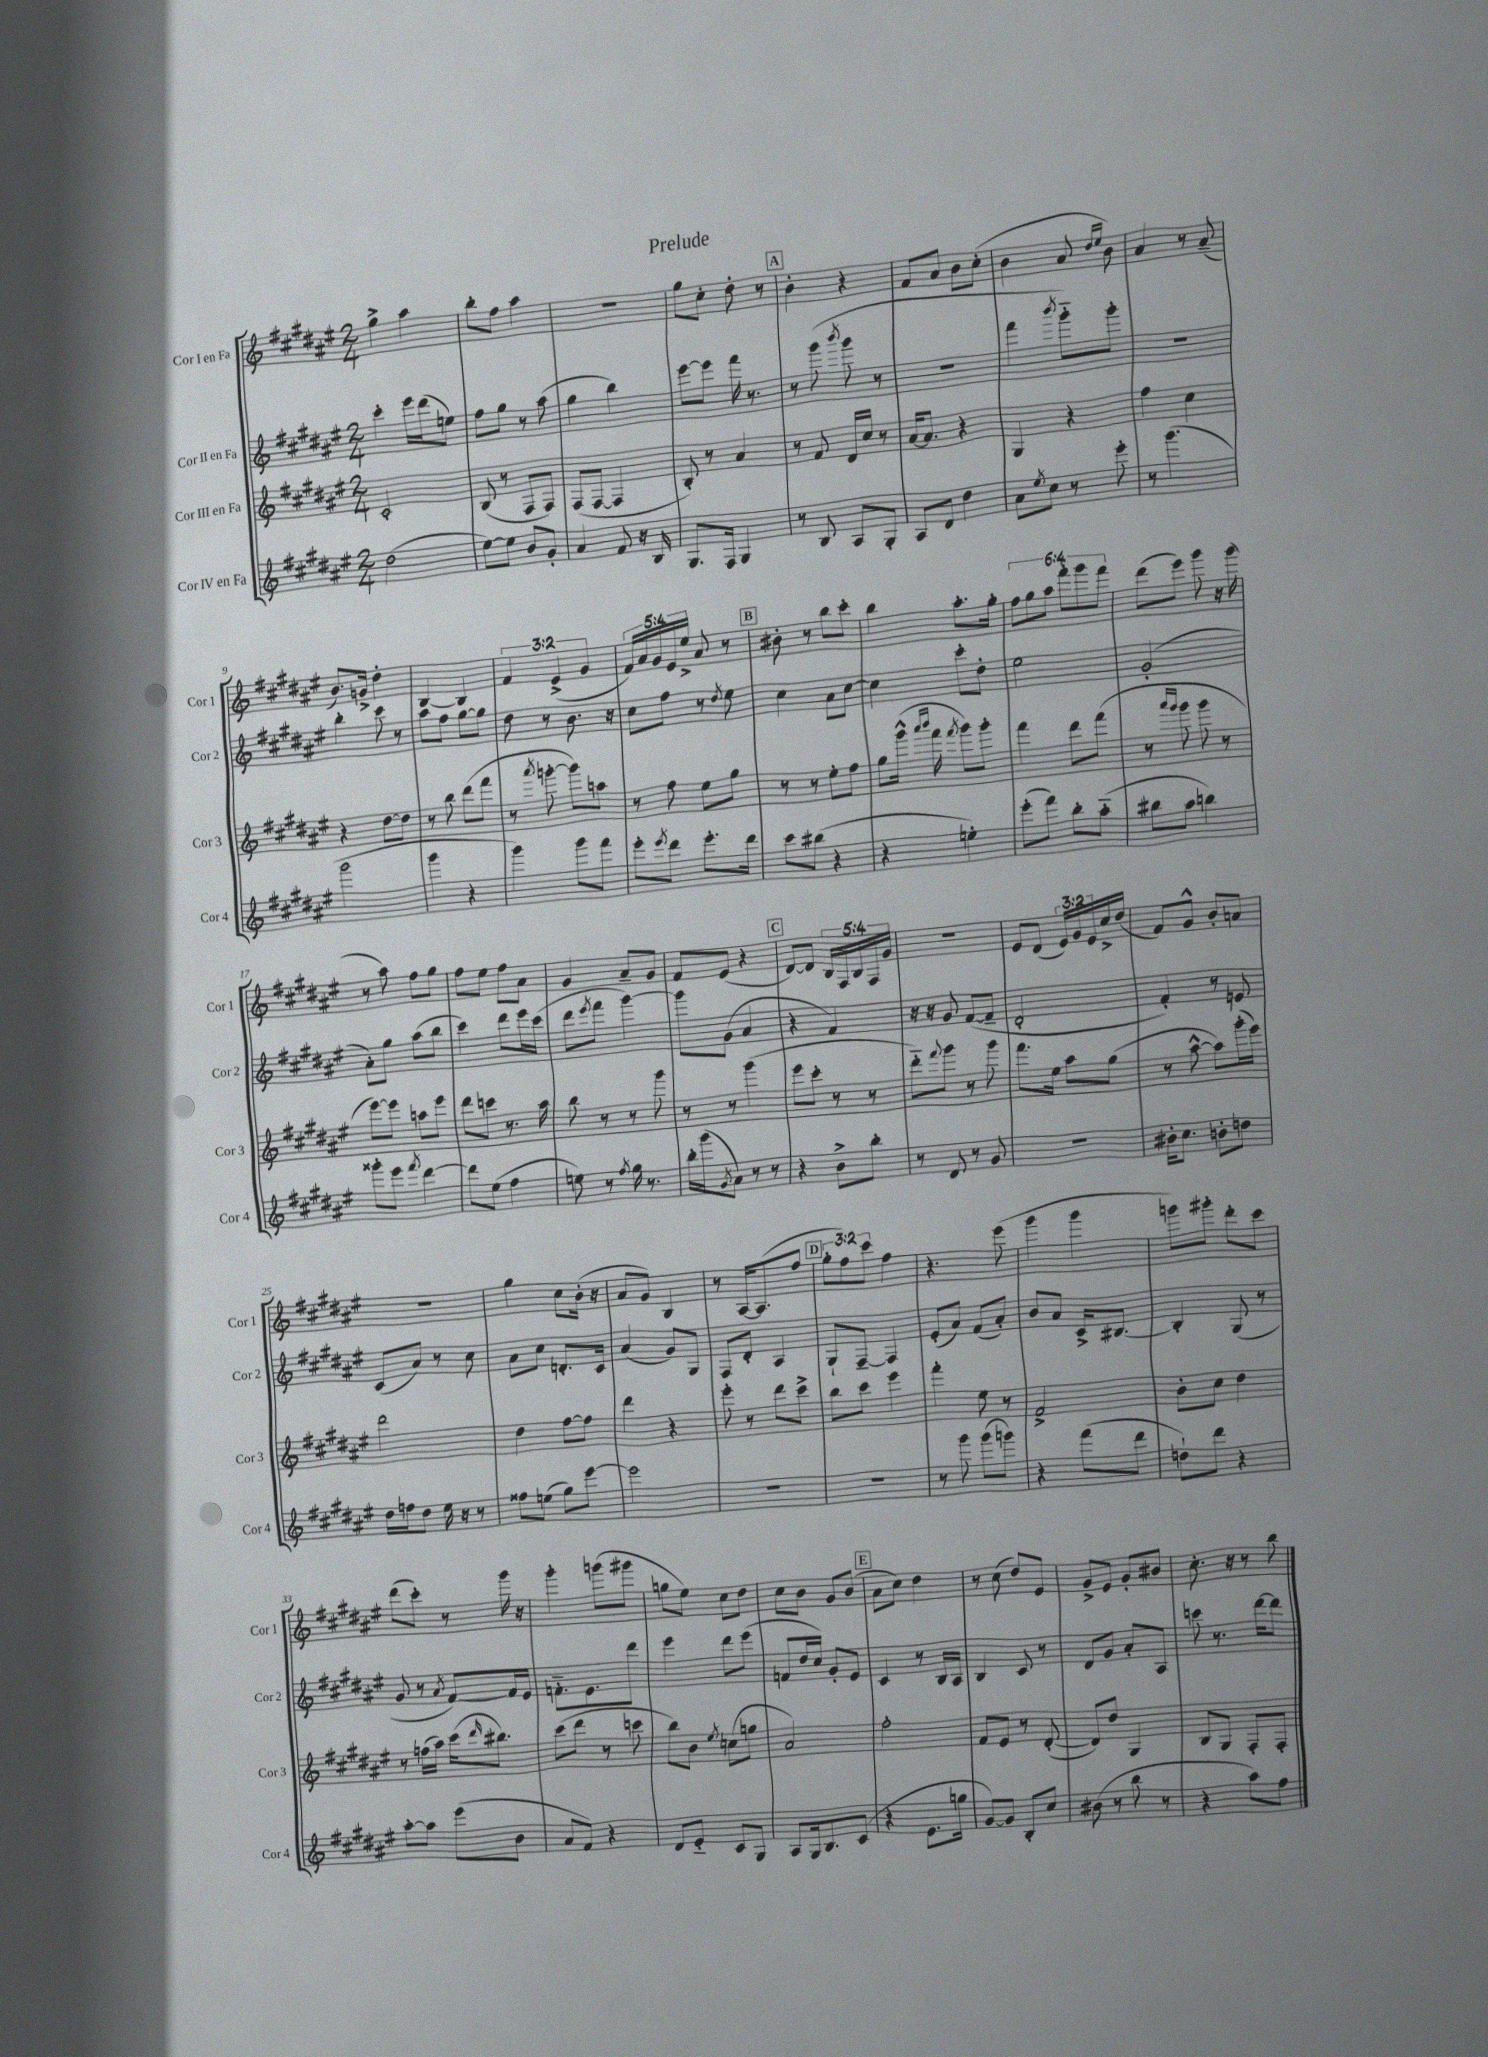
\header { title = "Prelude" }
<<
\new StaffGroup <<
\new Staff = "s0" \with { instrumentName = "Cor I en Fa" shortInstrumentName = "Cor 1" } {
    \clef treble \key fis \major \numericTimeSignature \time 2/4 \override Staff.TupletNumber.text = #tuplet-number::calc-fraction-text
    gis''4-> ais''4 |
    b''8-. fis''8 ais''4 |
    r2 |
    gis''8 cis''8-. dis''8-. r8 |
    \mark \markup { \box "A" } b'4-. r4 |
    fis'8 ais'8 b'8 cis''8-.( |
    b'4 ais'8 \grace { dis''16 eis''16 } b'8) |
    ais'4 r8 ais'8--( |
    b'8.) g'16-> dis''4-. |
    b4~ b4 |
    \tuplet 3/2 { fis'4 eis'4->( gis'4 } |
    \tuplet 5/4 { fis'16) ais'16 gis'16 eis'16 eis''16-> } ais'8 r8 |
    \mark \markup { \box "B" } bis'8-. r8 b''8 cis'''8-. |
    b''4 ais''8.-. gis''16-. |
    \tuplet 6/4 { fis''8 gis''8 ais''8 fis'''8-. gis'''8 fis'''8 } |
    dis'''8( eis'''8) gis'''8 r16 gis'''16( |
    r8 ais''8) fis''8 gis''8 |
    fis''8 eis''8 fis''8 ais'8 |
    gis'4 ais'8-- gis'8 |
    fis'8 eis'8( r4 |
    \mark \markup { \box "C" } dis'8~) dis'8 \tuplet 5/4 { b16 fis16 b16 fis16 gis'16 } |
    R2 |
    eis'8 dis'8( \tuplet 3/2 { eis'16) gis'16 eis'16 } cis''16-> dis''16( |
    fis'8) gis'8-^ b'8-. a'8 |
    R2 |
    gis''4 cis''8 b'16-.( r16 |
    ais'8 gis'8) b4 |
    r8 ais16~ ais8.( fis''8 |
    \mark \markup { \box "D" } \tuplet 3/2 { gis''8-. fis''8) cis'''8 } fis''4 |
    r4. eis'''8( |
    gis'''4 gis'''4 |
    g'''8) gis'''8-. dis'''8-. cis'''8 |
    dis'''8( cis'''8-.) r8 gis'''16 r16 |
    gis'''4-. g'''8( gis'''8 |
    g''8 eis''8) cis''8 dis''8 |
    cis''8 b'8 gis'8 b'8( |
    \mark \markup { \box "E" } ais'8 cis''8) dis''4 |
    r8 cis''8( dis''8) eis'8 |
    gis'8-> eis'8 gis'8-. bis'8 |
    cis''8.-. r16 r8 b''8 \bar "|." |
}
\new Staff = "s1" \with { instrumentName = "Cor II en Fa" shortInstrumentName = "Cor 2" } {
    \clef treble \key fis \major \numericTimeSignature \time 2/4
    cis'''4-. eis'''16 dis'''16( e''8) |
    fis''8 gis''8 r8 ais''8( |
    gis''4 b''4) |
    eis'''8~ eis'''8 fis'''16 r8. |
    \mark \markup { \box "A" } r8 gis'''8( \acciaccatura { b'''8 } gis'''8 r8 |
    R2 |
    fis'''4 \acciaccatura { b'''8 } gis'''8-_) gis'''8-. |
    R2 |
    b''4-. cis'''8 r8 |
    ais''8 fis''8 gis''8~ gis''8 |
    dis''8 r8 b'8. r16 |
    cis''8 fis''8 r8 \acciaccatura { dis''8 } eis''8 |
    \mark \markup { \box "B" } cis''4 ais'8 cis''8~ |
    cis''4 cis'''8-. dis''8-. |
    eis''2 |
    gis'2-.( |
    ais'8-.) gis''8 ais''8( b''8 |
    cis'''4) dis'''8 eis'''16 cis'''16( |
    dis'''8 \acciaccatura { eis'''8 } fis'''8 gis'''4~) |
    gis'''8 gis'8( ais'4 |
    \mark \markup { \box "C" } r4 fis'4) |
    r16 r16 gis'8 fis'8~( fis'8-- |
    dis'2-. |
    fis'4-.) r8 e'8 |
    cis'8( ais'8) r8 cis''8 |
    ais'8 cis''8 d'8.-. cis'16 |
    ais'4( gis'8) gis8 |
    fis8 dis'8-. ais4 |
    \mark \markup { \box "D" } gis8-! fis8~-- fis4 |
    eis'8-.( ais'8) fis'8( ais'8-.) |
    b'8 ais'8 cis'16-> bis8.~ |
    bis4-. gis8( r8 |
    gis'8 r8 \acciaccatura { ais'8 } fis'8~) fis'16 eis'16 |
    f'8.-_ eis'8. dis'''8 |
    eis'''4 dis'''8 eis'''8( |
    f'8 dis''16 cis''16) gis'8-. eis'8 |
    \mark \markup { \box "E" } cis'4 r8 b16 ais16 |
    b4 cis'8 r8 |
    dis'8 gis'8 ais'8-. ais8 |
    c'''8 r8. dis'''16~ dis'''8 \bar "|." |
}
\new Staff = "s2" \with { instrumentName = "Cor III en Fa" shortInstrumentName = "Cor 3" } {
    \clef treble \key fis \major \numericTimeSignature \time 2/4
    cis'2-. |
    b8( r8 fis8 fis8) |
    fis8( fis8~ fis4 |
    b8-.) r8 ais'4 |
    \mark \markup { \box "A" } r8 fis'8 dis'16 cis''16 r8 |
    ais'16~ ais'8. r4 |
    gis4 r4 |
    fis''4 cis''4 |
    r4 dis''8~ dis''8 |
    r8 b''8 dis'''8( fis'''8 |
    r8 \acciaccatura { ais'''8 } g'''8~-. g'''8) a''8 |
    r8 fis''8 eis''8 gis''8 |
    \mark \markup { \box "B" } r8 r8 eis''8-. fis''8 |
    gis''8 gis'''16-^( \grace { ais'''16 b'''16 } fis'''16 \acciaccatura { fis'''8 } gis'''8) gis'''8-. |
    fis'''4 dis'''8 fis'''8( |
    r8 \grace { ais'''16 gis'''16 } gis'''8 gis'''8 r8 |
    eis'''8~) eis'''8 a''8 eis'''8 |
    dis'''8 c'''8 r8. ais''16 |
    b''8 r8 r8 gis'''8 |
    r8 r8 gis'''4( |
    \mark \markup { \box "C" } eis'''8 cis'''8-. r8 r8 |
    dis'''8-_) \appoggiatura { fis'''8 } gis'''8 r8 gis'''8 |
    fis'''8. eis''16 ais''8 gis''8( |
    r8 ais''8~-^ ais''8) gis'''16-.( eis'''16) |
    dis'''2 |
    dis''4 fis''8~ fis''8 |
    dis'''4 r4 |
    eis'''8-. r8 dis'''8 cis'''8-> |
    \mark \markup { \box "D" } b''8 cis'''8 eis'''4 |
    fis'''4-. eis''8 r8 |
    fis'2-> |
    b'8-. cis''8 dis''4 |
    r8 f''16( ais''16) cis'''16( \grace { dis'''16 } bis''8.) |
    cis'''8( dis'''8 r8 c'''8 |
    b''8) b'8 \acciaccatura { eis''8 } c''8( g''8 |
    ais'2) |
    \mark \markup { \box "E" } fis''2-. |
    fis'8 eis'8 r8 dis'8~-.( |
    dis'8) dis''8 gis4 |
    b8 gis8 fis8-. fis8-. \bar "|." |
}
\new Staff = "s3" \with { instrumentName = "Cor IV en Fa" shortInstrumentName = "Cor 4" } {
    \clef treble \key fis \major \numericTimeSignature \time 2/4
    dis''2( |
    eis''8~) eis''8 b'8 gis'8-. |
    ais'4 fis'8 r16 b16 |
    gis8. fis16 gis4 |
    \mark \markup { \box "A" } r8 b8 ais8 gis8-. |
    ais8 dis'8 dis''4 |
    ais'8 \acciaccatura { eis''8 } cis''8 r8 eis'''8-. |
    r8 gis'''4.( |
    gis'''2 |
    gis'''4 r4 |
    gis'''4) gis'''8 fis'''8 |
    eis'''8-. \acciaccatura { eis'''8 } dis'''8 eis'''8.-. dis'''16 |
    \mark \markup { \box "B" } cis'''8 bis''8( r4 |
    r4 e''4-.) |
    eis'''8-.( fis'''8) b''8-. ais''8-_( |
    bis''8 ais''8 b''4) |
    gisis'''8-. eis'''8 \acciaccatura { fis'''8 } dis'''4~ |
    dis'''8 eis''8( fis''4 |
    e''8) r8 \acciaccatura { fis''8 } gis''16 r8. |
    b''16-. gis'''16( \acciaccatura { gis'8 } ais'8) r8 r8 |
    \mark \markup { \box "C" } r4 b'8-> b''8-. |
    r8 dis'8 r8 gis'8 |
    r2 |
    bis'16-. cis''8. b'8-. d''8 |
    dis''16 f''16 dis''8 eis''16 r16 r8 |
    fisis''8 e''8( gis''8) eis'''8~ |
    eis'''2 |
    r2 |
    \mark \markup { \box "D" } R2 |
    r8 gis'''8 gis'''8( g'''8) |
    r4 fis'''8( dis'''8 |
    d''8-!) dis'''8 r4 |
    ais''8~-. ais''8 eis'''8( b'8 |
    ais'8 fis'8) r4 |
    dis'8 eis'8-_ cis'8 gis8 |
    ais8 gis16 b8. cis'8( |
    \mark \markup { \box "E" } r4 eis'8. g''16 |
    gis'8~) gis'8 b8-. cis''8 |
    bis'8( r8 b''8 r8 |
    r4 ais''8) fis''8 \bar "|." |
}
>>
>>
